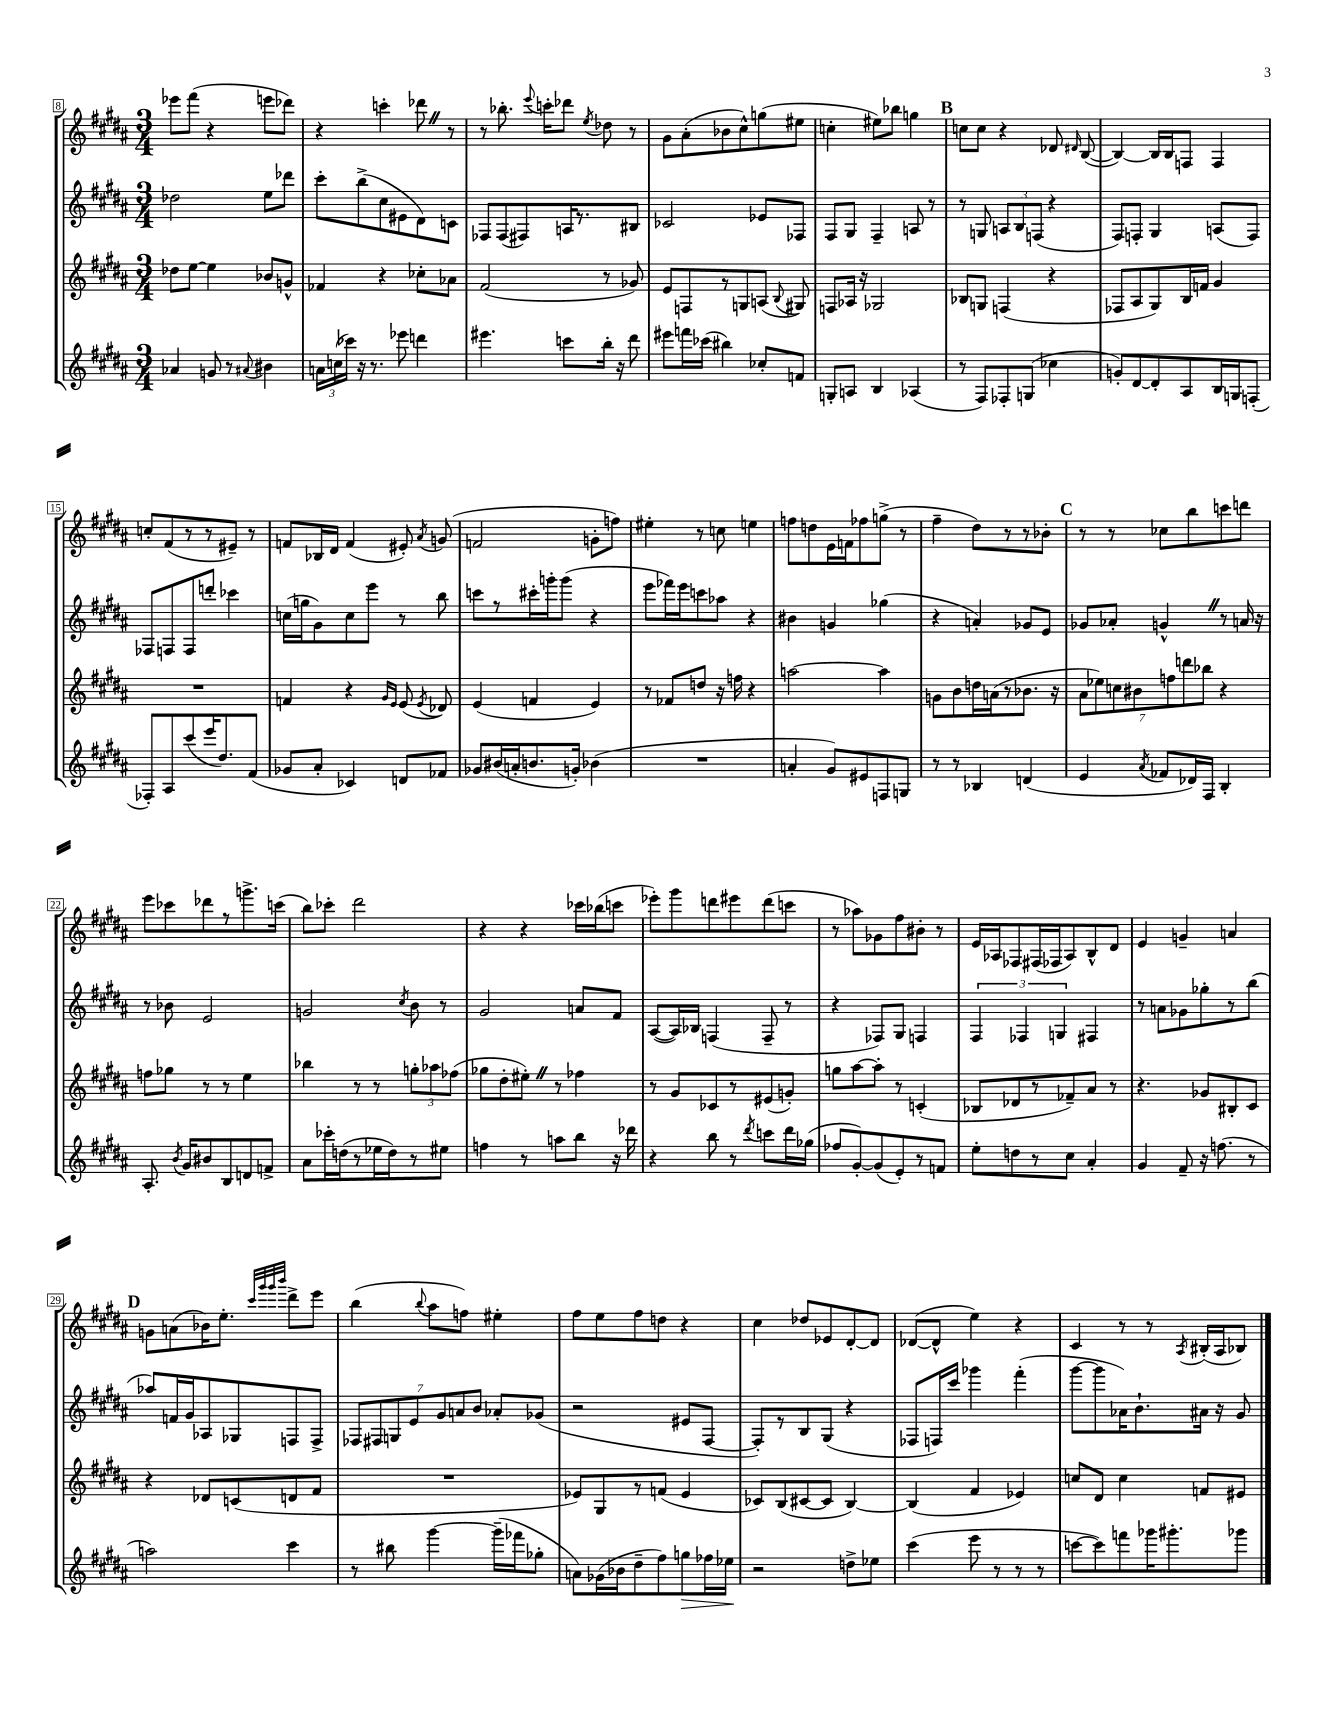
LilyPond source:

<<
\new StaffGroup <<
\new Staff = "s0" {
    \clef treble \key b \major \numericTimeSignature \time 3/4
    \autoBeamOff ees'''8[ fis'''8]( r4 e'''8[ des'''8]) |
    r4 c'''4-. des'''8 \once \override BreathingSign.text = \markup { \musicglyph "scripts.caesura.straight" } \breathe r8 |
    r8 bes''8.-. \appoggiatura { e'''8 } c'''16[-. des'''8] \acciaccatura { e''8 } des''8 r8 |
    gis'8[ ais'8-.( bes'8 cis''8-^) g''8( eis''8] |
    c''4-. eis''8[) bes''8] g''4 |
    \mark \markup { \bold "B" } c''8[ c''8] r4 des'8 \grace { dis'16 } b8~( |
    b4~) b16[ b16 f8] f4 |
    c''8[-. fis'8( r8 r8 eis'8]--) r8 |
    f'8[ bes16 dis'16] f'4( eis'8-.) \acciaccatura { ais'8 } g'8( |
    f'2 g'8[-. f''8]) |
    eis''4-. r8 c''8 e''4 |
    f''8[ d''8 e'16 f'16 fes''8 g''8]->( r8 |
    fis''4-- dis''8[) r8 r8 bes'8]-. |
    \mark \markup { \bold "C" } r8 r8 ces''8[ b''8 c'''8 d'''8] |
    e'''8[ ces'''8 des'''8 r8 g'''8.-> c'''16]( |
    b''8[) ces'''8]-. dis'''2 |
    r4 r4 ces'''16[ bes''16( c'''8] |
    ees'''8[-.) gis'''8 d'''8 eis'''8 d'''8( c'''8] |
    r8 aes''8[) ges'8 fis''8 bis'8]-. r8 |
    e'16[ aes16 fes8 fis16( fes16 aes8) b8-^ dis'8] |
    e'4 g'4-- a'4 |
    \mark \markup { \bold "D" } g'8[ a'8( bes'16) e''8.]-. \grace { cis'''32[ gis'''32 gis'''32 b'''32] } dis'''8[-> e'''8] |
    b''4( \appoggiatura { b''8 } ais''8[ f''8]) eis''4-. |
    fis''8[ e''8 fis''8 d''8] r4 |
    cis''4 des''8[ ees'8 dis'8~-. dis'8] |
    des'8[~( des'8]-^ e''4) r4 |
    cis'4 r8 r8 \acciaccatura { ais8 } bis16[-.( ais16 bes8]) \bar "|." |
}
\new Staff = "s1" {
    \clef treble \key b \major \numericTimeSignature \time 3/4
    \autoBeamOff des''2 e''8[ des'''8] |
    cis'''8[-. b''8->( cis''8 eis'8 dis'8) c'8] |
    fes8[ fes8( fis8) a16 r8. bis8] |
    ces'2 ees'8[ fes8] |
    fis8[ gis8] fis4-- a8 r8 |
    \mark \markup { \bold "B" } r8 g8 \tuplet 3/2 { a8[ b8 f8]( } r4 |
    fis8[) f8]-. gis4 a8[( f8]) |
    fes8[ f8 f8 d'''8]-. ces'''4 |
    c''16[( g''16 gis'8) c''8 e'''8] r8 b''8 |
    c'''8[ r8 cis'''16-. g'''16-. g'''8]( r4 |
    e'''8[ fes'''16) e'''16 c'''8 aes''8] r4 |
    bis'4 g'4 ges''4( |
    r4 a'4-.) ges'8[ e'8] |
    \mark \markup { \bold "C" } ges'8[ aes'8]-. g'4-^ \once \override BreathingSign.text = \markup { \musicglyph "scripts.caesura.straight" } \breathe r8 a'16 r16 |
    r8 bes'8 e'2 |
    g'2 \acciaccatura { cis''8 } b'8 r8 |
    gis'2 a'8[ fis'8] |
    ais8[~( ais16) bes16] f4( f8-- r8 |
    r4 fes8[) gis8] f4 |
    \tuplet 3/2 { fis4 fes4 g4 } fis4 |
    r8 a'8[ ges'8 ges''8-. r8 b''8]( |
    \mark \markup { \bold "D" } aes''8[) f'16 gis'16 aes8 ges8 f8 f8]-> |
    \tuplet 7/4 { fes8[ fis8 g8 e'8 gis'8 a'8 b'8] } aes'8[-. ges'8]( |
    r2 eis'8[ fis8]~ |
    fis8[-.) r8 b8 gis8]( r4 |
    fes8[ f16) cis'''16] ges'''4 fis'''4-.( |
    gis'''8[~ gis'''8 aes'16) b'8.-! ais'16] r16 gis'8 \bar "|." |
}
\new Staff = "s2" {
    \clef treble \key b \major \numericTimeSignature \time 3/4
    \autoBeamOff des''8[ e''8]~ e''4 bes'8[ g'8]-^ |
    fes'4 r4 ces''8[-. aes'8] |
    fis'2( r8 ges'8) |
    e'8[ f8 r8 g8 a8]( \appoggiatura { b8 } gis8) |
    f8[ aes16] r16 ges2 |
    \mark \markup { \bold "B" } bes8[ g8] f4( r4 |
    fes8[ ais8 gis8) b16 f'16] gis'4 |
    R2. |
    f'4 r4 \grace { gis'16[ e'16] } e'8( \acciaccatura { e'8 } des'8) |
    e'4( f'4 e'4) |
    r8 fes'8[ d''8] r16 f''16 r4 |
    a''2~ a''4 |
    g'8[ b'8 d''16 a'16( r8 bes'8.] r16 |
    \mark \markup { \bold "C" } \tuplet 7/4 { ais'8[ ees''8) c''8 bis'8 f''8 d'''8 bes''8] } r4 |
    f''8[ ges''8] r8 r8 e''4 |
    bes''4 r8 r8 \tuplet 3/2 { g''8[-. aes''8 fes''8]( } |
    ges''8[ dis''8-. eis''8]-.) \once \override BreathingSign.text = \markup { \musicglyph "scripts.caesura.straight" } \breathe r8 fes''4 |
    r8 gis'8[ ces'8 r8 eis'8( g'8]-.) |
    g''8[ ais''8~ ais''8]-. r8 c'4-.( |
    bes8[ des'8 r8 fes'8--) ais'8] r8 |
    r4. ges'8[ bis8-. cis'8] |
    \mark \markup { \bold "D" } r4 des'8[ c'8( d'8 fis'8] |
    R2. |
    ees'8[) gis8 r8 f'8]( ees'4 |
    ces'8[) b8( cis'8~ cis'8] b4~) |
    b4( fis'4 ees'4) |
    c''8[ dis'8] c''4 f'8[ eis'8] \bar "|." |
}
\new Staff = "s3" {
    \clef treble \key b \major \numericTimeSignature \time 3/4
    \autoBeamOff aes'4 g'8 r8 \appoggiatura { ais'8 } bis'4 |
    \tuplet 3/2 { a'16[ c''16( ces'''16]) } r16 r8. ees'''8 d'''4 |
    eis'''4. c'''8[ b''16]-. r16 dis'''8 |
    eis'''8[ f'''16 ces'''16]( bis''4) ces''8[-. f'8] |
    g8[-. a8] b4 aes4( |
    \mark \markup { \bold "B" } r8 fis8[) fes8-. g8]( ces''4 |
    g'8[-.) dis'8~ dis'8-. ais8 b16 g16 f8]-.( |
    fes8[-.) ais8 cis'''8( e'''16 dis''8.) fis'8]( |
    ges'8[ ais'8]-. ces'4) d'8[ fes'8] |
    ges'8[ bis'16( a'16-. b'8. g'16]-.) bes'4( |
    R2. |
    a'4-. gis'8[) eis'8 f8 g8] |
    r8 r8 bes4 d'4( |
    \mark \markup { \bold "C" } e'4 \acciaccatura { ais'8 } fes'8[ des'16) fis16] b4-. |
    ais8.-. \acciaccatura { b'8 } gis'16[ bis'8 b8 d'8 f'8]-> |
    ais'8[ ces'''16-. d''16( r8 ees''16 d''16) r8 eis''8] |
    f''4 r8 a''8[ b''8] r16 des'''16 |
    r4 b''8 r8 \acciaccatura { dis'''8 } c'''8[ dis'''16 ges''16]( |
    fes''8[ gis'8~-.) gis'8( e'8-.) r8 f'8] |
    e''8[-. d''8 r8 cis''8] ais'4-. |
    gis'4 fis'8-- r16 f''8.( r8 |
    \mark \markup { \bold "D" } a''2) cis'''4 |
    r8 bis''8 gis'''4~ gis'''16[--( fes'''16 ges''8]-. |
    a'8[) ges'16( bes'16 dis''8-- fis''8) g''8\> fes''16 ees''16]\! |
    r2 d''8[-> ees''8] |
    cis'''4( e'''8 r8 r8 r8 |
    c'''8[~ c'''8) f'''8 ges'''16 gis'''8.-. ges'''8] \bar "|." |
}
>>
>>
\layout { \context { \Score currentBarNumber = #8 \override BarNumber.stencil = #(make-stencil-boxer 0.1 0.3 ly:text-interface::print) } }
